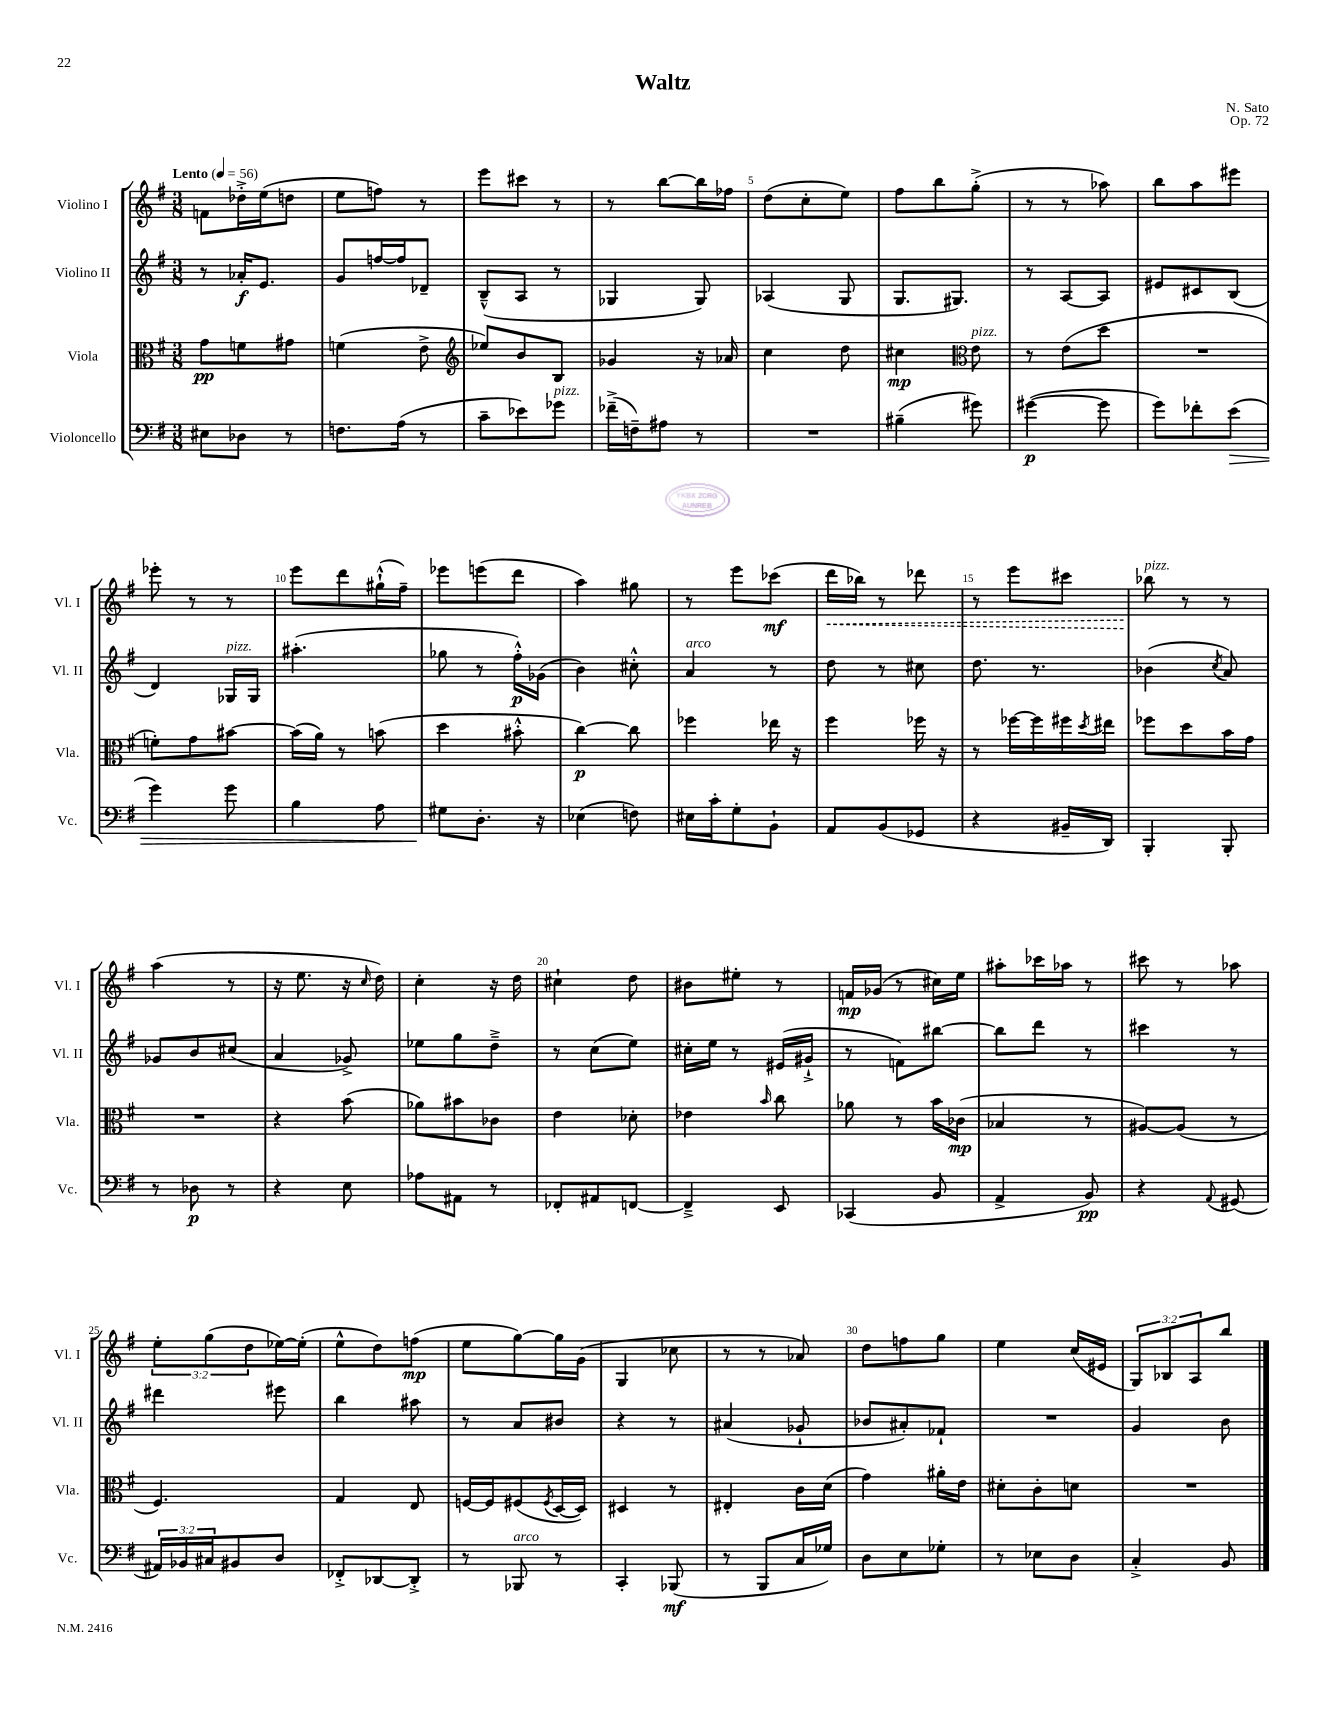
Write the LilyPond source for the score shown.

\header { title = "Waltz" composer = "N. Sato" opus = "Op. 72" }
<<
\new StaffGroup <<
\new Staff = "s0" \with { instrumentName = "Violino I" shortInstrumentName = "Vl. I" } {
    \clef treble \key g \major \numericTimeSignature \time 3/8 \override Staff.TupletNumber.text = #tuplet-number::calc-fraction-text \tempo "Lento" 4 = 56
    f'8 des''16-.-> e''16( d''8 |
    e''8 f''8) r8 |
    e'''8 cis'''8 r8 |
    r8 b''8~ b''16 fes''16 |
    d''8( c''8-. e''8) |
    fis''8 b''8 g''8-.->( |
    r8 r8 aes''8) |
    b''8 a''8 eis'''8 |
    ees'''8-. r8 r8 |
    e'''8 d'''8 gis''16-!-^( fis''16--) |
    ees'''8 e'''8( d'''8 |
    a''4) gis''8 |
    r8 e'''8 ces'''8\mf( |
    \once \override Hairpin.style = #'dashed-line d'''16\< bes''16) r8 des'''8 |
    r8 e'''8 cis'''8 |
    bes''8\!^\markup { \italic "pizz." } r8 r8 |
    a''4( r8 |
    r16 e''8. r16 \grace { c''16 } d''16) |
    c''4-. r16 d''16 |
    cis''4-! d''8 |
    bis'8 eis''8-. r8 |
    f'16\mp ges'16( r8 cis''16) e''16 |
    ais''8-. ces'''16 aes''16 r8 |
    cis'''8 r8 aes''8 |
    \tuplet 3/2 { e''8-. g''8( d''8 } ees''16~) ees''16-.( |
    e''8-^ d''8) f''8\mp( |
    e''8 g''8~) g''16 g'16( |
    g4 ces''8 |
    r8 r8 aes'8) |
    d''8 f''8 g''8 |
    e''4 c''16( eis'16 |
    \tuplet 3/2 { g8) bes8 a8 } b''8 \bar "|." |
}
\new Staff = "s1" \with { instrumentName = "Violino II" shortInstrumentName = "Vl. II" } {
    \clef treble \key g \major \numericTimeSignature \time 3/8
    r8 aes'16-.\f e'8. |
    g'8 f''16~ f''16 des'8-- |
    b8---^( a8 r8 |
    ges4 ges8) |
    aes4( g8 |
    g8. gis8.) |
    r8 a8~ a8 |
    eis'8 cis'8 b8( |
    d'4) ges16^\markup { \italic "pizz." } ges16 |
    ais''4.-.( |
    ges''8 r8 fis''16-.-^\p) ges'16( |
    b'4) cis''8-.-^ |
    a'4^\markup { \italic "arco" } r8 |
    d''8 r8 cis''8 |
    d''8. r8. |
    bes'4( \acciaccatura { c''8 } a'8) |
    ges'8 b'8 cis''8( |
    a'4 ges'8->) |
    ees''8 g''8 d''8---> |
    r8 c''8( e''8) |
    cis''16-. e''16 r8 eis'16( gis'16-!-> |
    r8 f'8) bis''8~ |
    bis''8 d'''8 r8 |
    cis'''4 r8 |
    dis'''4 eis'''8 |
    b''4 ais''8 |
    r8 a'8 bis'8 |
    r4 r8 |
    ais'4( ges'8-! |
    bes'8 ais'8-.) fes'8-! |
    R4. |
    g'4 b'8 \bar "|." |
}
\new Staff = "s2" \with { instrumentName = "Viola" shortInstrumentName = "Vla." } {
    \clef alto \key g \major \numericTimeSignature \time 3/8
    g'8\pp f'8 gis'8 |
    f'4( e'8-> |
    \clef treble ees''8) b'8 b8 |
    ges'4 r16 aes'16 |
    c''4 d''8 |
    cis''4\mp \clef alto e'8^\markup { \italic "pizz." } |
    r8 e'8( d''8 |
    R4. |
    f'8-.) g'8 bis'8~ |
    bis'16( a'16) r8 b'8( |
    d''4 bis'8-.-^ |
    c''4~\p) c''8 |
    fes''4 ees''16 r16 |
    fis''4 fes''16 r16 |
    r8 fes''16~ fes''16 fis''16 \acciaccatura { d''8 } eis''16 |
    fes''8 d''8 b'16 g'16 |
    R4. |
    r4 b'8( |
    aes'8) bis'8 ces'8 |
    e'4 des'8-. |
    ees'4 \grace { b'16 } c''8 |
    aes'8 r8 b'16 ces'16\mp( |
    bes4 r8 |
    ais8~) ais8( r8 |
    fis4.) |
    g4 e8 |
    f16~ f16 fis8( \acciaccatura { fis8 } d16~ d16) |
    dis4 r8 |
    eis4-. c'16 d'16( |
    g'4) ais'16-. e'16 |
    dis'8-. c'8-. d'8 |
    R4. \bar "|." |
}
\new Staff = "s3" \with { instrumentName = "Violoncello" shortInstrumentName = "Vc." } {
    \clef bass \key g \major \numericTimeSignature \time 3/8 \override Staff.TupletNumber.text = #tuplet-number::calc-fraction-text
    eis8 des8 r8 |
    f8. a16( r8 |
    c'8-- ees'8) ges'8^\markup { \italic "pizz." } |
    fes'16--->( f16--) ais8 r8 |
    R4. |
    bis4--( gis'8) |
    gis'4~\p( gis'8 |
    g'8) fes'8-. e'8\>( |
    g'4) g'8 |
    b4 a8 |
    gis8\! d8.-. r16 |
    ees4( f8) |
    eis16 c'16-. g8-. b,8-! |
    a,8 b,8( ges,8 |
    r4 bis,16-- d,16) |
    b,,4-. b,,8-. |
    r8 des8\p r8 |
    r4 e8 |
    aes8 ais,8 r8 |
    fes,8-. ais,8 f,8~ |
    f,4---> e,8 |
    ces,4( b,8 |
    a,4-> b,8\pp) |
    r4 \appoggiatura { a,8 } gis,8( |
    \tuplet 3/2 { ais,16) bes,16 cis16 } bis,8 d8 |
    fes,8-.-> des,8~ des,8-.-> |
    r8 bes,,8^\markup { \italic "arco" } r8 |
    c,4-. bes,,8\mf( |
    r8 b,,8 c16 ges16) |
    d8 e8 ges8-. |
    r8 ees8 d8 |
    c4-.-> b,8 \bar "|." |
}
>>
>>
\layout { \context { \Score \override BarNumber.break-visibility = ##(#f #t #t) barNumberVisibility = #(every-nth-bar-number-visible 5) } }
